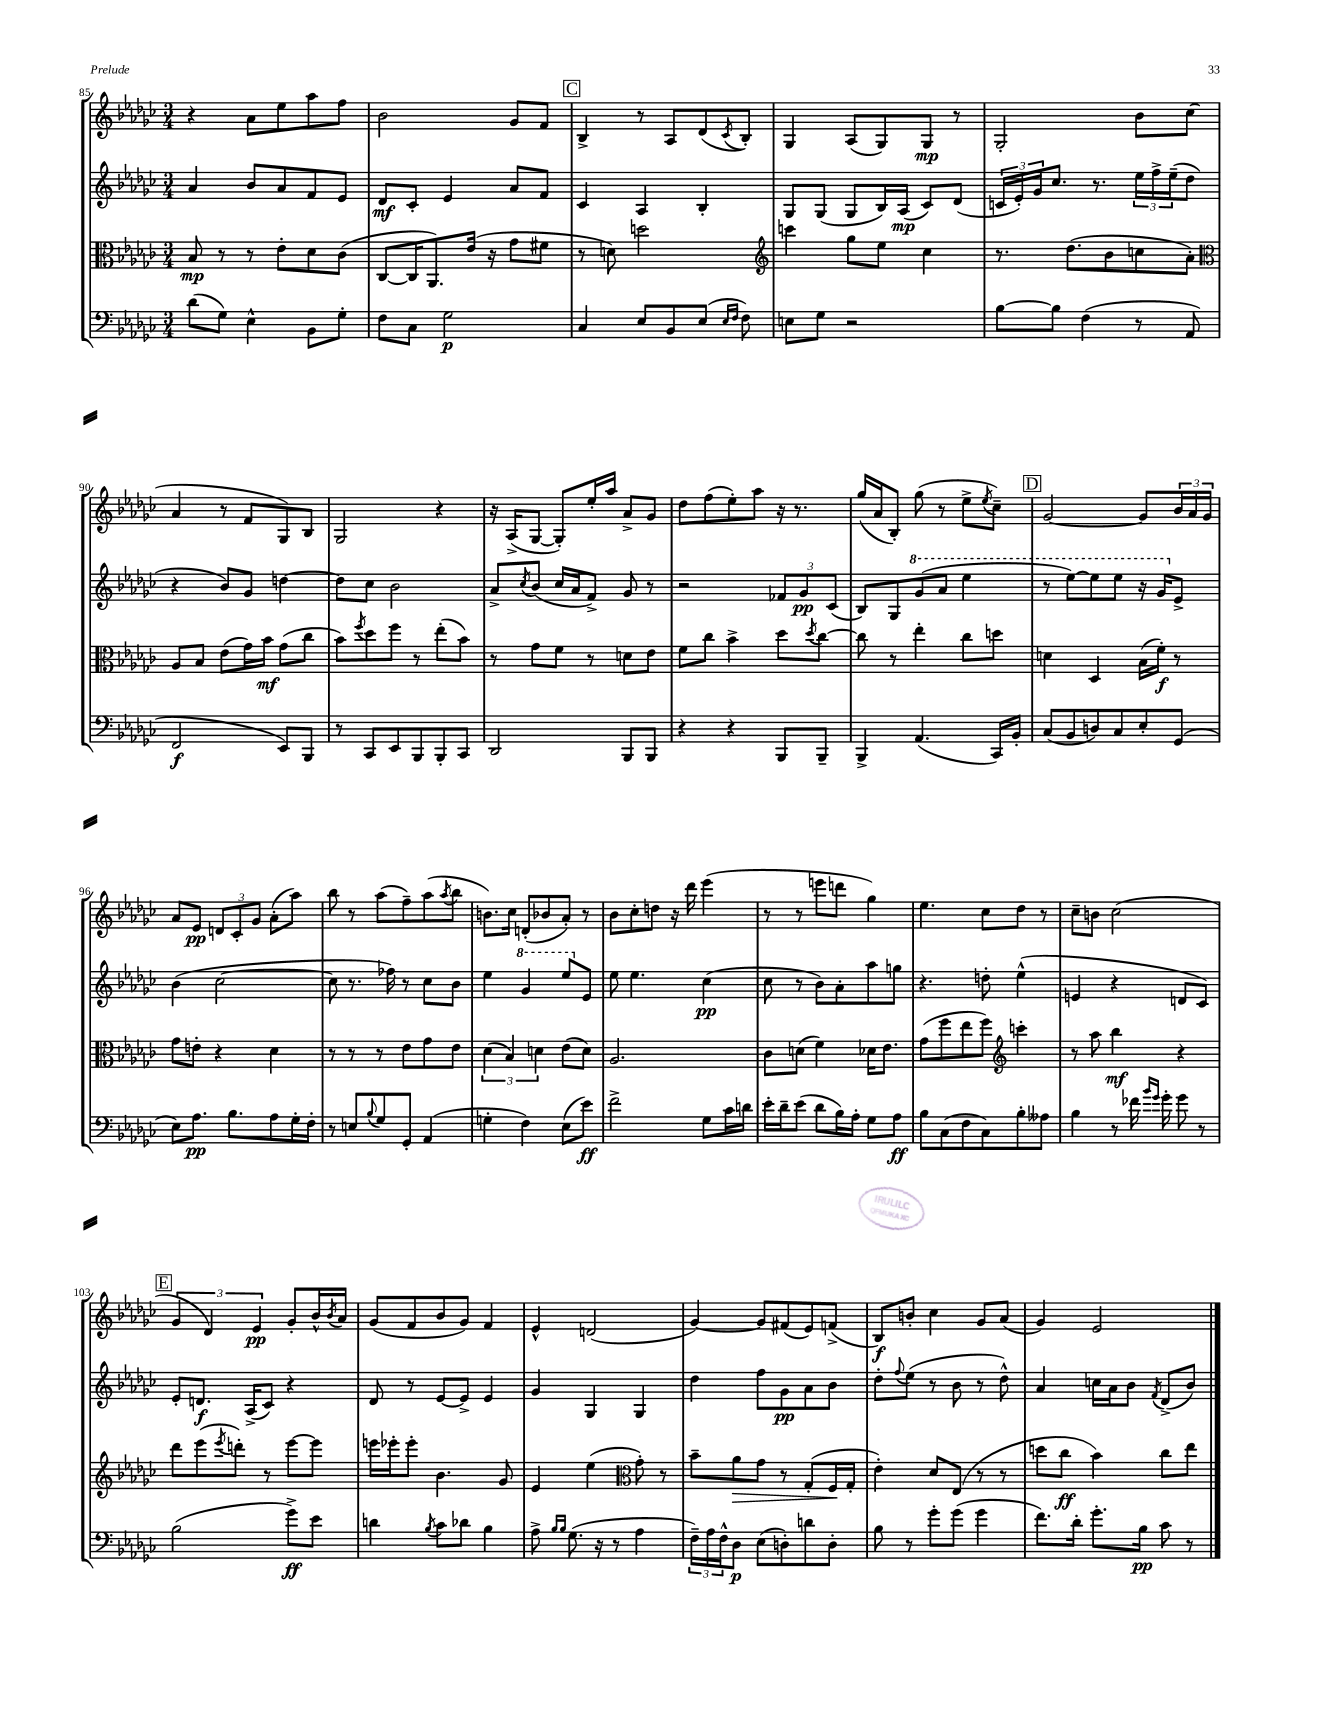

**kern	**kern	**kern	**kern
*staff4	*staff3	*staff2	*staff1
*clefF4	*clefC3	*clefG2	*clefG2
*k[b-e-a-d-g-c-]	*k[b-e-a-d-g-c-]	*k[b-e-a-d-g-c-]	*k[b-e-a-d-g-c-]
*M3/4	*M3/4	*M3/4	*M3/4
(8d-\L	8B-/	4a-/	4r
8G-\J)	8r	.	.
4E-^^\	8r	8b-/L	8a-\L
.	8e-'\L	8a-/	8ee-\
8BB-\L	8d-\	8f/	8aa-\
8G-'\J	(8c-\J	8e-/J	8ff\J
=	=	=	=
8F\L	[8C-/L	8d-/L	2b-\
8C-\J	16C-/]K	8c-'/J	.
.	8.AA-/)	.	.
2G-\	.	4e-/	.
.	(16e-/Jk	.	.
.	16r	.	.
.	8g-\L	8a-/L	8g-/L
.	8f#\J	8f/J	8f/J
=	=	=	=
4C-/	8r	4c-/	4B-^/
.	8d\)	.	.
8E-/L	2dd\	4A-/	8r
8BB-/	.	.	8A-/L
(8E-/J	.	4B-'/	(8d-/
16qqE-/LL	.	.	.
16qqF/JJ	.	.	8qc-/
8F\)	.	.	8B-'/J)
=	=	=	=
*	*clefG2	*	*
8E\L	4ccc\	8G-/L	4G-/
8G-\J	.	(8G-/J	.
2r	8gg-\L	8G-/L	(8A-/L
.	8ee-\J	16B-/L)	8G-/)
.	.	(16A-/JJ	.
.	4cc-\	8c-/L)	8G-/J
.	.	(8d-/J	8r
=	=	=	=
[8B-\L	8.r	24c/LL	2G-'/
.	.	24e-'/)	.
.	.	24g-/J	.
8B-\]J	.	8.cc-/J	.
.	(8.dd-\L	.	.
(4F\	.	.	.
.	.	8.r	.
.	8b-\	.	.
8r	8cc\	24ee-\LL	8b-\L
.	.	24ff^\	.
.	.	(24ee-~\J	.
8AA-/	8a-'\J)	8dd-\J	(8cc-\J
=	=	=	=
*	*clefC3	*	*
2FF/	8A-/L	4r	4a-/
.	8B-/J	.	.
.	(8e-\L	8b-/L)	8r
.	16g-\L)	8g-/J	8f/L
.	16b-\JJ	.	.
8EE-/L)	(8g-\L	[4dd\	8G-/)
8BBB-/J	8cc-\J	.	8B-/J
=	=	=	=
8r	8b-\L)	8dd\]L	2G-/
.	8qff/	.	.
8CC-/L	8dd-\	8cc-\J	.
8EE-/	8ff\J	2b-\	.
8BBB-/	8r	.	.
8BBB-'/	(8ee-'\L	.	4r
8CC-/J	8b-\J)	.	.
=	=	=	=
2DD-/	8r	8a-^/L	16r
.	.	.	(16A-^/LK
.	.	8qcc-/	.
.	8g-\L	(8b-/J	[8G-/J
.	8f\J	16cc-/LL	8G-'/]L)
.	.	16a-/J	.
.	8r	8f^/J)	16ee-'/L
.	.	.	16aa-/JJ
8BBB-/L	8d\L	8g-/	8a-^/L
8BBB-/J	8e-\J	8r	8g-/J
=	=	=	=
4r	8f\L	2r	8dd-\L
.	8cc-\J	.	(8ff\
4r	4b-^\	.	8ee-'\)
.	.	.	8aa-\J
8BBB-/L	8dd-\L	12f-/L	16r
.	.	.	8.r
.	.	12g-/	.
.	8qdd-/	.	.
8BBB-~/J	[8cc-\J	.	.
.	.	(12c-/J	.
=	=	=	=
4BBB-^/	8cc-\]	8B-/L)	(16gg-/LL
.	.	.	16a-/J
.	8r	8G-/	8B-'/J)
(4.AA-/	4ee-'\	(8gg-/	(8gg-\
.	.	8aa-/J	8r
.	8cc-\L	4eee-\	8ee-^\L
.	.	.	8qee-/
16CC-/LL)	8dd\J	.	8cc-~\J)
16BB-'/JJ	.	.	.
=	=	=	=
(8C-/L	4d\	8r	[2g-/
8BB-/	.	[8eee-\L)	.
8D/)	4D-/	8eee-\]	.
8C-/	.	8eee-\J	.
8E-'/	(16B-\LL	16r	8g-/]L
.	16f'\JJ)	16gg-/LK	.
(8GG-/J	8r	8e-^/J	24b-/L
.	.	.	24a-/
.	.	.	24g-/JJ
=	=	=	=
8E-\L)	8g-\L	(4b-\	8a-/L
8.A-\J	8e'\J	.	8e-/J
.	4r	[2cc-\	12d/L
8.B-\L	.	.	.
.	.	.	12c-'/
.	.	.	12g-/J
8A-\	4d-\	.	(8a-'\L
16G-'\L	.	.	8aa-\J)
16F'\JJ	.	.	.
=	=	=	=
8r	8r	8cc-\]	8bb-\
8E/L	8r	8.r	8r
8qqB-/	.	.	.
8G-/	8r	.	(8aa-\L
.	.	16ff-\)	.
8GG-'/J	8e-\L	8r	8ff~\)
(4AA-/	8g-\	8cc-\L	(8aa-\
.	.	.	8qaa-/
.	8e-\J	8b-\J	8bb-\J
=	=	=	=
4G'\	(6d-\	4ee-\	8.b\L)
.	6B-/)	.	.
.	.	.	16cc-\Jk
4F\)	.	4gg-/	(8d'/L
.	6d\	.	.
.	.	.	8b-/
(8E-\L	(8e-\L	8eee-/L	8a-'/J)
8e-\J)	8d\J)	8e-/J	8r
=	=	=	=
2f^\	2.A-/	8ee-\	8b-\L
.	.	4.ee-\	8cc-'\
.	.	.	8dd\J
.	.	.	16r
.	.	.	16ddd-\
8G-\L	.	(4cc-\	(4eee-\
16c-\L	.	.	.
16d\JJ	.	.	.
=	=	=	=
16e-'\LL	8c-\L	8cc-\	8r
16d-~\J	.	.	.
(8e-\J	(8d\J	8r	8r
8d-\L	4f\)	8b-\L)	8eee\L
16B-\L)	.	8a-'\	8ddd\J
16A-'\JJ	.	.	.
8G-\L	16d-\LK	8aa-\	4gg-\)
.	8.e-\J	.	.
8A-\J	.	8gg\J	.
=	=	=	=
8B-\L	(8g-\L	4.r	4.ee-\
(8C-\	8ff\	.	.
8F\	8ee-\	.	.
8C-\)	8ff\J)	8dd'\	8cc-\L
*	*clefG2	*	*
8B-'\	4ccc'\	(4ee-^^\	8dd-\J
8A--\J	.	.	8r
=	=	=	=
4B-\	8r	4e/	8cc-~\L
.	8aa-\	.	8b\J
8r	4bb-\	4r	(2cc-\
16f-\	.	.	.
16qqb-/LL	.	.	.
16qqg-/JJ	.	.	.
16g-'\	.	.	.
8g-\	4r	8d/L	.
8r	.	8c-/J)	.
=	=	=	=
(2B-\	8ddd-\L	8e-'/L	6g-/
.	(8eee-\	8.d/J	.
.	.	.	6d-/)
.	8qeee-/	.	.
.	8ddd'\J)	.	.
.	.	(16A-^/LK	.
.	.	.	6e-/
.	8r	8c-/J)	.
8g-^\L)	[8eee-\L	4r	8g-'/L
8e-\J	8eee-\]J	.	16b-^^/L
.	.	.	8qb-/
.	.	.	16a-/JJ
=	=	=	=
4d\	16eee\LL	8d-/	(8g-/L
.	16eee-'\J	.	.
.	8eee-'\J	8r	8f/
8qB-/	.	.	.
8c-\L	4.b-\	[8e-/L	8b-/
8d-\J	.	8e-^/]J	8g-/J)
4B-\	.	4e-/	4f/
.	8g-/	.	.
=	=	=	=
8A-^\	4e-/	4g-/	4e-^^/
16qqB-/LL	.	.	.
16qqB-/JJ	.	.	.
(8.G-\	.	.	.
.	(4ee-\	4G-/	(2d/
16r	.	.	.
8r	.	.	.
*	*clefC3	*	*
4A-\	8g-'\)	4G-/	.
.	8r	.	.
=	=	=	=
24F~\LL)	8b-~\L	4dd-\	[4g-/)
24A-\	.	.	.
24F^^\J	.	.	.
8D-\J	8a-\	.	.
(8E-\L	8g-\J	8ff\L	8g-/]L
8D'\)	8r	8g-\	(8f#/
8d\	(8G-'/L	8a-\	8e-/)
8D'\J	16F/L	8b-\J	(8f^/J
.	16G-'/JJ	.	.
=	=	=	=
8B-\	4e-'\)	8dd-'\L	8B-/L)
.	.	8qqff/	.
8r	.	(8ee-\J	8b'/J
8g-'\L	8d-/L	8r	4cc-\
(8g-\J	(8E-/J	8b-\	.
4g-\	8r	8r	8g-/L
.	8r	8dd-^^\)	(8a-/J
=	=	=	=
8.f\L)	8dd\L	4a-/	4g-/)
.	8cc-\J	.	.
16d-'\Jk	.	.	.
8.g-'\L	4b-\)	16cc\LL	2e-/
.	.	16a-\J	.
.	.	8b-\J	.
16B-\Jk	.	.	.
.	.	8qf/	.
8c-\	8cc-\L	(8d-^/L	.
8r	8ee-\J	8b-/J)	.
==	==	==	==
*-	*-	*-	*-
